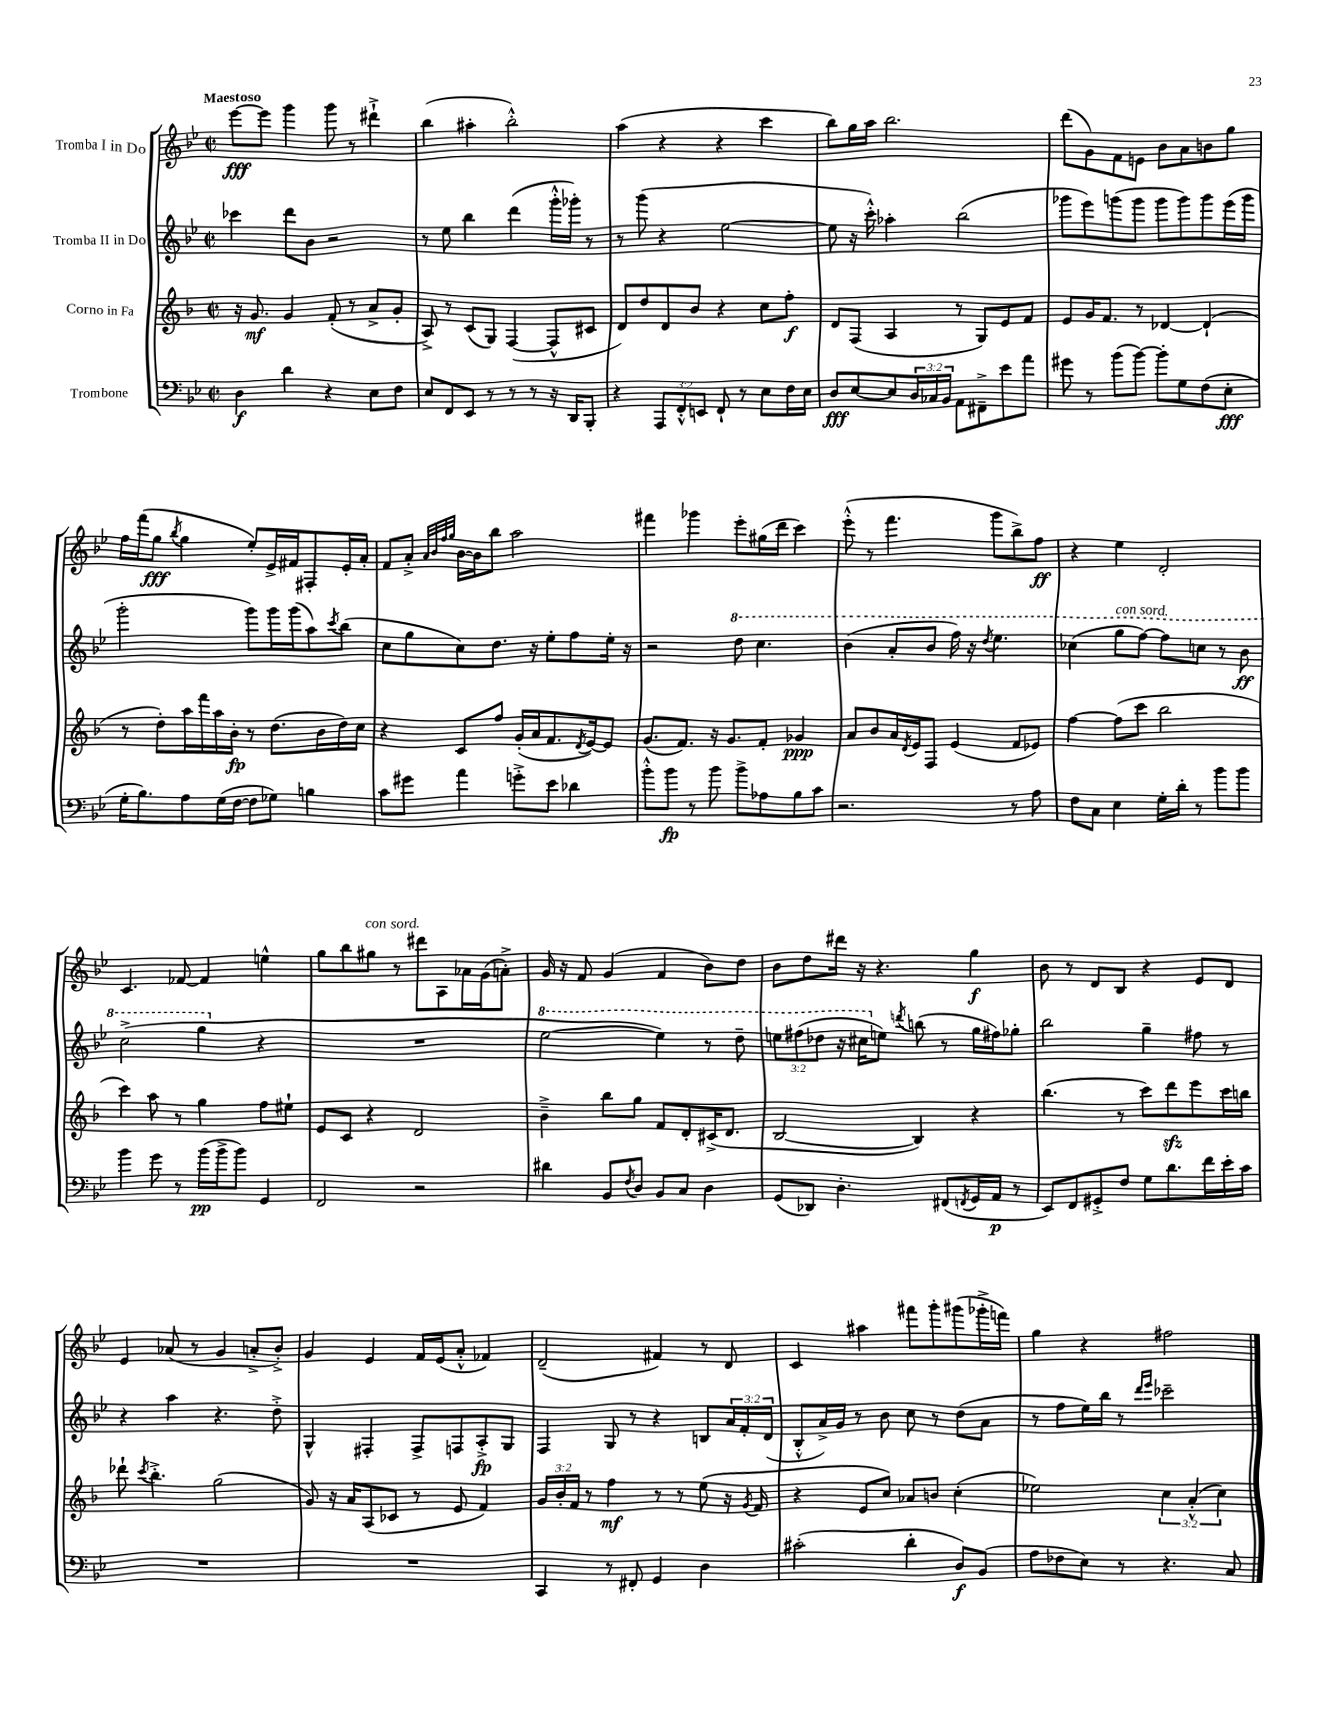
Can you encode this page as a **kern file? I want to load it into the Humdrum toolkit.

**kern	**kern	**kern	**kern
*staff4	*staff3	*staff2	*staff1
*clefF4	*clefG2	*clefG2	*clefG2
*k[b-e-]	*k[b-]	*k[b-e-]	*k[b-e-]
*M2/2	*M2/2	*M2/2	*M2/2
*met(c|)	*met(c|)	*met(c|)	*met(c|)
4D	16r	4ccc-	[8eee-
.	8.g	.	.
.	.	.	8eee-]
4d	4g	8ddd	4ggg
.	.	8b-	.
4r	(8f'	2r	8ggg
.	8r	.	8r
8E-	8a^	.	4ddd#`^
8F	8g'	.	.
=	=	=	=
8E-	8A^)	8r	(4bb-
8FF	8r	8ee-	.
8EE-	(8c	4bb-	4aa#'
8r	8G)	.	.
8r	([4F	(4ddd	2bb-'^^)
8r	.	.	.
16r	8F^^]	16ggg'^^	.
16DD	.	16ggg-')	.
8BBB-'	8c#	8r	.
=	=	=	=
4r	8d)	8r	(4aa
.	8dd	(8ggg	.
12AAA	8d	4r	4r
12FF'^^	.	.	.
.	8b-	.	.
12EE	.	.	.
8FF`	4r	[2ee-	4r
8r	.	.	.
8E-	8cc	.	4ccc
16F	8ff'	.	.
16E-	.	.	.
=	=	=	=
8D	8d	8ee-]	8bb-)
[8E-	(8F	16r	16gg
.	.	16ccc'^^)	16aa
8E-]	4A	4aa-'	2.bb-
24D	.	.	.
24C-	.	.	.
24BB-	.	.	.
8AA	8r	(2bb-	.
8FF#~^	8G)	.	.
8e-	8e	.	.
8a	8f	.	.
=	=	=	=
8g#	8e	8ggg-	(8ddd
8r	16g	8eee-)	8g)
.	8.f	.	.
(8b-	.	(8ggg	8f
[8b-)	8r	8ggg	8e
8b-']	[4d-	8ggg	8b-
8G	.	8ggg)	8a
(8F	(4d-`]	8ggg	8b
8E-'	.	(16eee-	8gg
.	.	16ggg	.
=	=	=	=
16G'	8r	2ggg'	16ff
8.B-)	.	.	(16fff
.	8dd')	.	8gg
.	.	.	8qbb-
8A	16aa	.	4gg
.	16fff	.	.
(16G	16aa	.	.
[16F	16b-'	.	.
8F]	8r	8ggg)	8ee-')
8G-)	(8.dd	16ggg	16e-^
.	.	(16ggg	16f#
4B	.	8aa)	8F#'
.	16b-	.	.
.	.	8qccc	.
.	16dd)	(8bb-	16e-'
.	16cc	.	16a'
=	=	=	=
8c	4r	8cc	8f
8g#	.	8gg	8a'^
.	.	.	32qqa
.	.	.	32qqb-
.	.	.	32qqff
.	.	.	32qqgg
4a	8c	8cc)	[16b-
.	.	.	16b-]
.	8ff	8.dd	8bb-
8g'^	(16g'	.	2aa
.	16a	16r	.
8e-	8.f	8ee-'	.
4d-	.	8ff	.
.	8qd	.	.
.	[16e)	.	.
.	8e]	16ee-'	.
.	.	16r	.
=	=	=	=
8b-'^^	(8.g	2r	4fff#
8b-	.	.	.
.	8.f)	.	.
8r	.	.	4ggg-
8b-	16r	.	.
.	8.g	.	.
8b-^	.	8ddd	8eee-'
8A-	8f'	4.ccc	(16gg#
.	.	.	16ddd
8B-	4g-	.	4ccc)
8c	.	.	.
=	=	=	=
2.r	8a	(4bb-	(8eee-'^^
.	8b-	.	8r
.	16a	8aa'	4.fff
.	8qd	.	.
.	16e	.	.
.	8F	8bb-	.
.	(4e	16fff)	.
.	.	16r	.
.	.	8qddd	.
.	.	4.eee-	8ggg
8r	8f	.	8bb-^)
8A	8e-)	.	8ff
=	=	=	=
8F	[4ff	(4ccc-	4r
8C	.	.	.
4E-	(8ff]	8ggg	4ee-
.	8ccc	[8fff)	.
16G'	2bb-	8fff]	2d'
16d'	.	.	.
8r	.	8ccc	.
8b-	.	8r	.
8b-	.	8bb-	.
=	=	=	=
4b-	4ccc)	(2ccc^	4.c
8g	8aa	.	.
8r	8r	.	[8f-
(16b-	4gg	4ggg	4f-]
16b-^	.	.	.
8b-)	.	.	.
4GG	8ff	4r	4ee^^
.	8ee#`	.	.
=	=	=	=
2FF	8e	1r	8gg
.	8c	.	8bb-
.	4r	.	8gg#
.	.	.	8r
2r	2d	.	8ddd#
.	.	.	8A
.	.	.	16a-
.	.	.	(16g
.	.	.	8a'^)
=	=	=	=
4d#	4b-~^	[2eee-	16g
.	.	.	16r
.	.	.	8f
8BB-	8bb-	.	(4g
8qF	.	.	.
8D	8gg	.	.
8BB-	8f	4eee-])	4f
8C	8d'	.	.
4D	(16c#^	8r	8b-)
.	8.d	.	.
.	.	8ddd~	8dd
=	=	=	=
(8GG	[2B-	12eee	8b-
.	.	(12fff#	.
8DD-)	.	.	8dd
.	.	12ddd-	.
4.D'	.	16r	16ddd#
.	.	16ccc#	16r
.	.	8ee)	4.r
.	.	8qddd	.
.	4B-])	(8bb	.
(8FF#	.	8r	.
8qFF	.	.	.
16GG	4r	16gg	4gg
16AA	.	16ff#)	.
8r	.	8gg-'	.
=	=	=	=
8EE-)	(4.bb-	2bb-	8b-
8FF	.	.	8r
8GG#'^	.	.	8d
8F	8r	.	8B-
8G	8ccc)	4gg~	4r
8.d	8ddd	.	.
.	8eee	8ff#	8e-
16f	.	.	.
16e-'	16ccc	8r	8d
16c	16bb	.	.
=	=	=	=
1r	8ddd-`	4r	4e-
.	8qccc	.	.
.	4.bb-'^	.	.
.	.	4aa	(8a-
.	.	.	8r
.	(2gg	4.r	4g
.	.	.	8a'^
.	.	8dd'^	8b-'^)
=	=	=	=
1r	8g)	4G^^	4g
.	16r	.	.
.	16a	.	.
.	(8A	4F#'	4e-
.	8c-	.	.
.	8r	8F#^	16f
.	.	.	(16e-
.	8e	8F	8a'^^
.	4f)	8A'^	4f-)
.	.	8G	.
=	=	=	=
4CC	24g	4F	(2d~
.	24b-'	.	.
.	24f	.	.
.	8r	.	.
8r	4ff	8G	.
8FF#'	.	8r	.
4GG	8r	4r	4f#)
.	8r	.	.
4D	(8ee	8B	8r
.	16r	24a	8d
.	.	24f'	.
.	8qg	.	.
.	16f	.	.
.	.	(24d	.
=	=	=	=
(2c#'	4r	8B-'^^	4c
.	.	16a^)	.
.	.	16g	.
.	8e	8r	4aa#
.	8cc)	8b-	.
4d'	8a-	8cc	8fff#
.	8b	8r	8ggg'
8D)	(4cc'	(8dd	(8ggg#
(8BB-	.	8a	16ggg-'^
.	.	.	16fff)
=	=	=	=
8A	2ee-)	8r	4gg
8F-	.	8ff	.
8E-)	.	16ee-)	4r
.	.	16bb-	.
8r	.	8r	.
.	.	16qqddd	.
.	.	16qqeee-	.
4.r	6cc	2ccc-~	2ff#
.	(6a'^^	.	.
.	6cc)	.	.
8C	.	.	.
==	==	==	==
*-	*-	*-	*-
